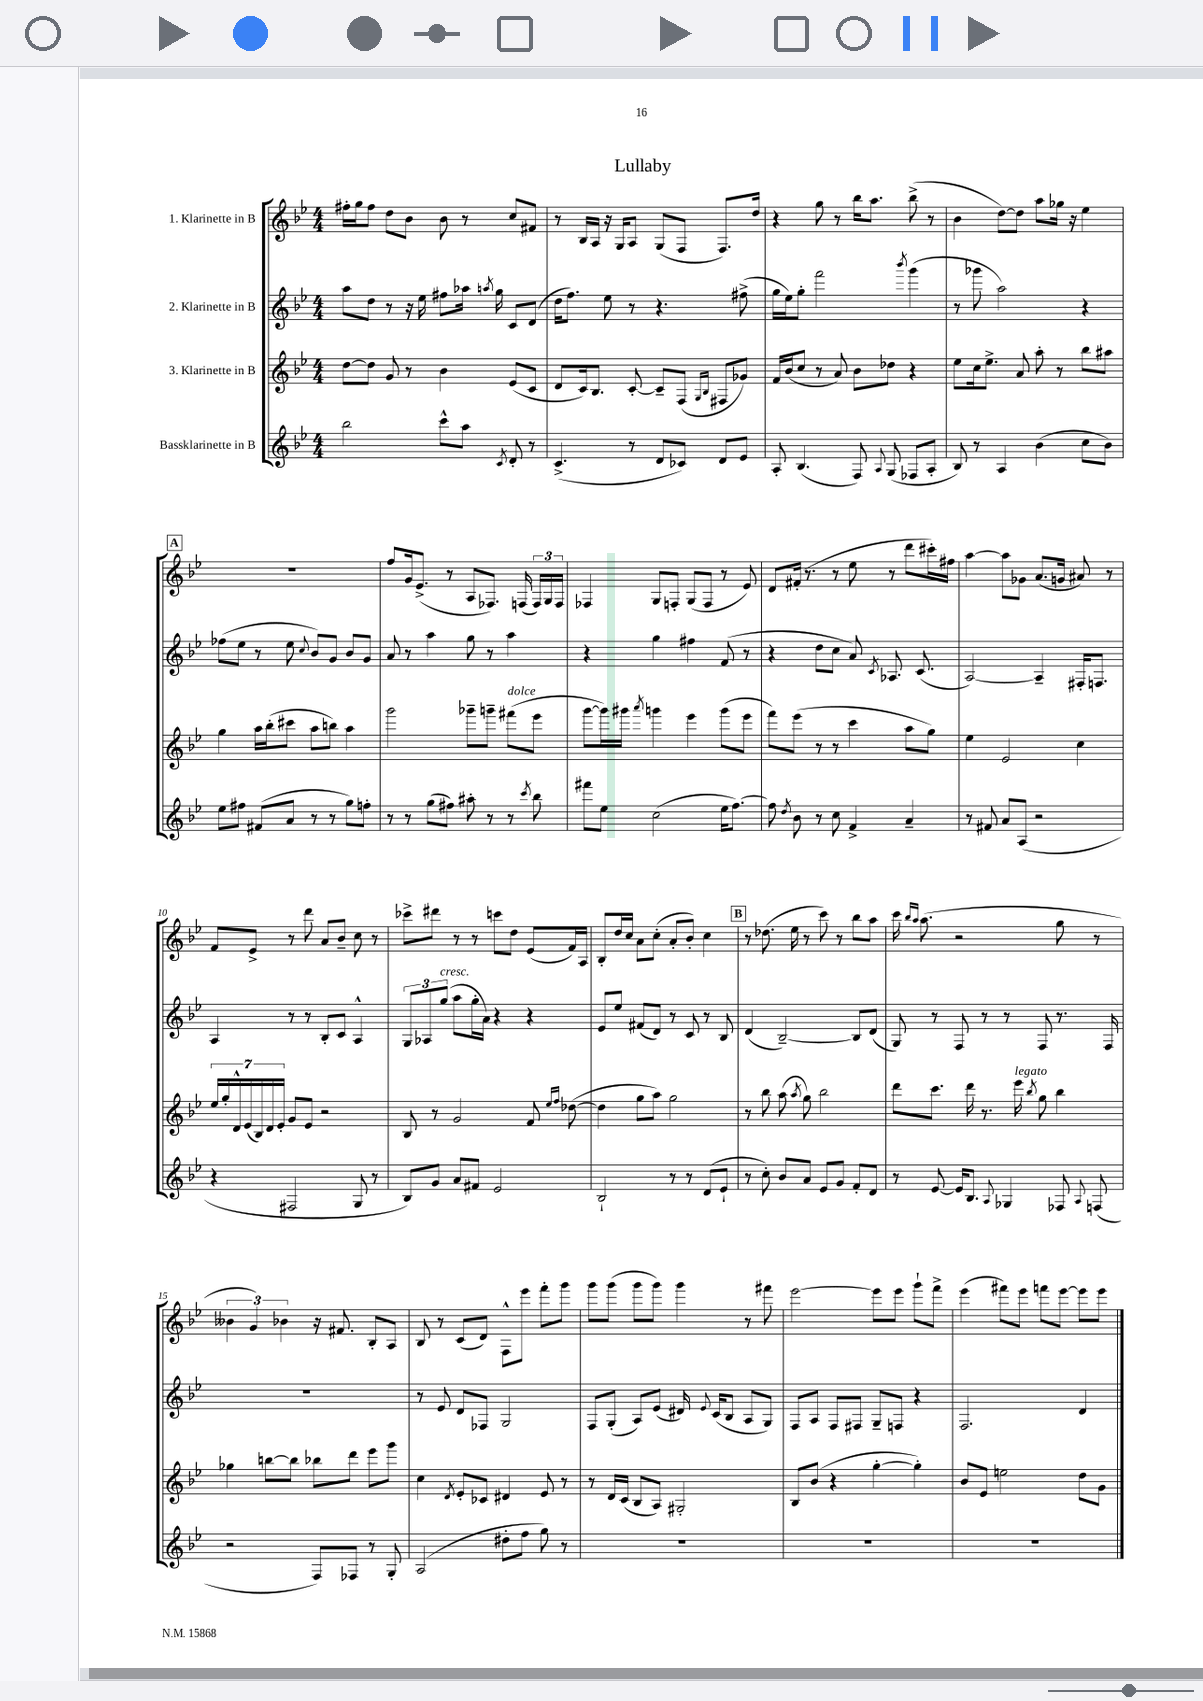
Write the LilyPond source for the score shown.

\header { title = "Lullaby" }
<<
\new StaffGroup <<
\new Staff = "s0" \with { instrumentName = "1. Klarinette in B" } {
    \clef treble \key bes \major \numericTimeSignature \time 4/4
    \autoBeamOff fis''16[-. g''16 fis''8] d''8[ bes'8] bes'8 r8 c''8[ fis'8] |
    r8 bes16[ a16] r16 g16[ a8] g8[( f8] f8.[) d''16] |
    r4 g''8 r8 bes''16[ a''8.] bes''8->( r8 |
    bes'4 d''8[~) d''8] a''8[ ges''16] r16 ees''4 |
    \mark \markup { \box "A" } R1 |
    f''8[ g'16 ees'8.]->( r8 a8[ fes8.]) f16( \tuplet 3/2 { f16[) g16 f16] } |
    fes4 g8[ f8]-. g8[( f8] r8 ees'8) |
    d'8[ fis'16]-.( r8. r8 ees''8 r8 d'''8[ cis'''16-.) fis''16] |
    a''4~ a''8[ ges'8] a'8.[( g'16] ais'8) r8 |
    f'8[ ees'8]-> r8 d'''8 a'8[ bes'8]-- c''8 r8 |
    ces'''8[-> dis'''8] r8 r8 c'''8[ d''8] ees'8[( f'16) a16] |
    bes8[-. d''16 c''16] a'8[ c''8]-.( a'8[-. bes'8]-.) c''4 |
    \mark \markup { \box "B" } r8 des''8.( ees''16 r8 c'''8) r8 bes''8[ a''8] |
    c'''16 \grace { bes''16[ a''16] } a''8.( r2 g''8 r8 |
    \tuplet 3/2 { beses'4 g'4) bes'4 } r16 fis'8. bes8[-. a8] |
    bes8 r8 c'8[( d'8]) f8[-^ ees'''8] f'''8[-. g'''8] |
    g'''8[ g'''8]( g'''8[ g'''8]) g'''4 r8 fis'''8 |
    ees'''2~ ees'''8[ ees'''8] g'''8[-! f'''8]-> |
    ees'''4( fis'''8[) ees'''8] f'''8[ ees'''8]~ ees'''8[ ees'''8] \bar "|." |
}
\new Staff = "s1" \with { instrumentName = "2. Klarinette in B" } {
    \clef treble \key bes \major \numericTimeSignature \time 4/4
    \autoBeamOff a''8[ d''8] r8 r16 ees''16 fis''8[ aes''16] \acciaccatura { a''8 } g''16 c'8[ d'8]( |
    d''16[ f''8.]) ees''8 r8 r4. fis''8->( |
    g''16[ ees''16) g''8]-. f'''2 \acciaccatura { bes'''8 } g'''4( |
    r8 ges'''8 a''2) r4 |
    \mark \markup { \box "A" } fes''8[( ees''8] r8 ees''8 \appoggiatura { c''8 } bes'8[) g'8] bes'8[ g'8] |
    a'8 r8 a''4 g''8 r8 a''4 |
    r4 g''4 fis''4 f'8( r8 |
    r4 d''8[ c''8] a'8) \acciaccatura { c'8 } aes8. c'8.( |
    a2~) a4-- fis16[-. f8.] |
    a4 r8 r8 bes8[-. c'8] a4-^ |
    \tuplet 3/2 { g8[ aes8 g''8]^\markup { \italic "cresc." }( } a''8[ g''16-. a'16]) r4 r4 |
    ees'8[ ees''8] fis'8[( d'8]) r8 c'8 r8 bes8 |
    \mark \markup { \box "B" } d'4( bes2~--) bes8[ d'8]( |
    g8) r8 f8 r8 r8 f8 r8. f16 |
    R1 |
    r8 ees'8 d'8[ fes8] g2 |
    f8[ g8]-.( a8[) ees'8]( dis'16) \appoggiatura { ees'8 } c'16[( bes8] a8[ g8]) |
    f8[ a8] f8[ fis8] g8[-- f8] r4 |
    f2. d'4 \bar "|." |
}
\new Staff = "s2" \with { instrumentName = "3. Klarinette in B" } {
    \clef treble \key bes \major \numericTimeSignature \time 4/4
    \autoBeamOff d''8[~ d''8] g'8 r8 bes'4 ees'8[( c'8] |
    d'8[ c'16) bes8.] c'8~-. c'8[-- f8]( \grace { g16[ bes16] } fis8[ ges'8]) |
    f'16[ bes'16( c''8] r8 a'8) bes'8[ des''8] r4 |
    ees''8[ c''16 ees''8.]-> a'8 a''8-. r8 bes''8[ ais''8] |
    \mark \markup { \box "A" } g''4 a''16[ bes''16-.( cis'''8] a''8[ b''8]) a''4 |
    g'''2 ges'''8[-- g'''8]-- fis'''8[^\markup { \italic "dolce" }( ees'''8] |
    g'''8[~ g'''16) gis'''16] \acciaccatura { a'''8 } g'''4 ees'''4 g'''8[( ees'''8] |
    f'''8[) ees'''8]( r8 r8 c'''4 a''8[ g''8]) |
    ees''4 ees'2 c''4 |
    \tuplet 7/4 { ees''16[ g''16-. d'16-^ ees'16( bes16) d'16 ees'16]-. } g'8[ ees'8] r2 |
    bes8 r8 g'2 f'8 \grace { ees''16[ f''16] } des''8~( |
    des''4 g''8[ a''8]) g''2 |
    \mark \markup { \box "B" } r8 bes''8 a''8( \acciaccatura { a''8 } g''8) bes''2 |
    d'''8[ c'''8.] d'''16 r8. ees'''16^\markup { \italic "legato" } \acciaccatura { bes''8 } g''8 bes''4 |
    ges''4 b''8[~ b''8] bes''8[ d'''8] ees'''8[ g'''8] |
    c''4 \acciaccatura { d'8 } ees'8[-. ces'8] dis'4 ees'8 r8 |
    r8 d'16[ c'16]( bes8[ a8]) gis2-. |
    bes8[ bes'8]( r4 g''4~-. g''4-.) |
    bes'8[ ees'8] e''2 d''8[ g'8] \bar "|." |
}
\new Staff = "s3" \with { instrumentName = "Bassklarinette in B" } {
    \clef treble \key bes \major \numericTimeSignature \time 4/4
    \autoBeamOff bes''2 c'''8[-^ a''8] \acciaccatura { c'8 } d'8-. r8 |
    c'4.->( r8 d'8[ ces'8]) d'8[ ees'8] |
    a8-. bes4.( f8) \appoggiatura { a8 } g8( fes8[ a8]-. |
    bes8) r8 a4 bes'4( c''8[ bes'8]) |
    \mark \markup { \box "A" } ees''8[ fis''8] fis'8[( a'8] r8 r8 g''8[) f''8]-. |
    r8 r8 g''8[( fis''8]) ais''8-. r8 r8 \acciaccatura { c'''8 } bes''8 |
    fis'''8[ ees''8] c''2( ees''16[ f''8.]~) |
    f''8 \acciaccatura { d''8 } bes'8 r8 c''8 f'4-> a'4-- |
    r8 fis'8 a'8[ a8]( r2 |
    r4 fis2 g8 r8 |
    bes8[) g'8] a'8[ fis'8] ees'2 |
    bes2-! r8 r8 d'8[( ees'8]-! |
    \mark \markup { \box "B" } r8 c''8-.) bes'8[ a'8] ees'8[ g'8] f'8[-. d'8] |
    r8 ees'8~ ees'16[ bes8.] \appoggiatura { a8 } ges4 fes8 \appoggiatura { a8 } f8( |
    r2 f8[) fes8] r8 g8-. |
    a2( dis''8[-. f''8] g''8) r8 |
    R1 |
    R1 |
    R1 \bar "|." |
}
>>
>>
